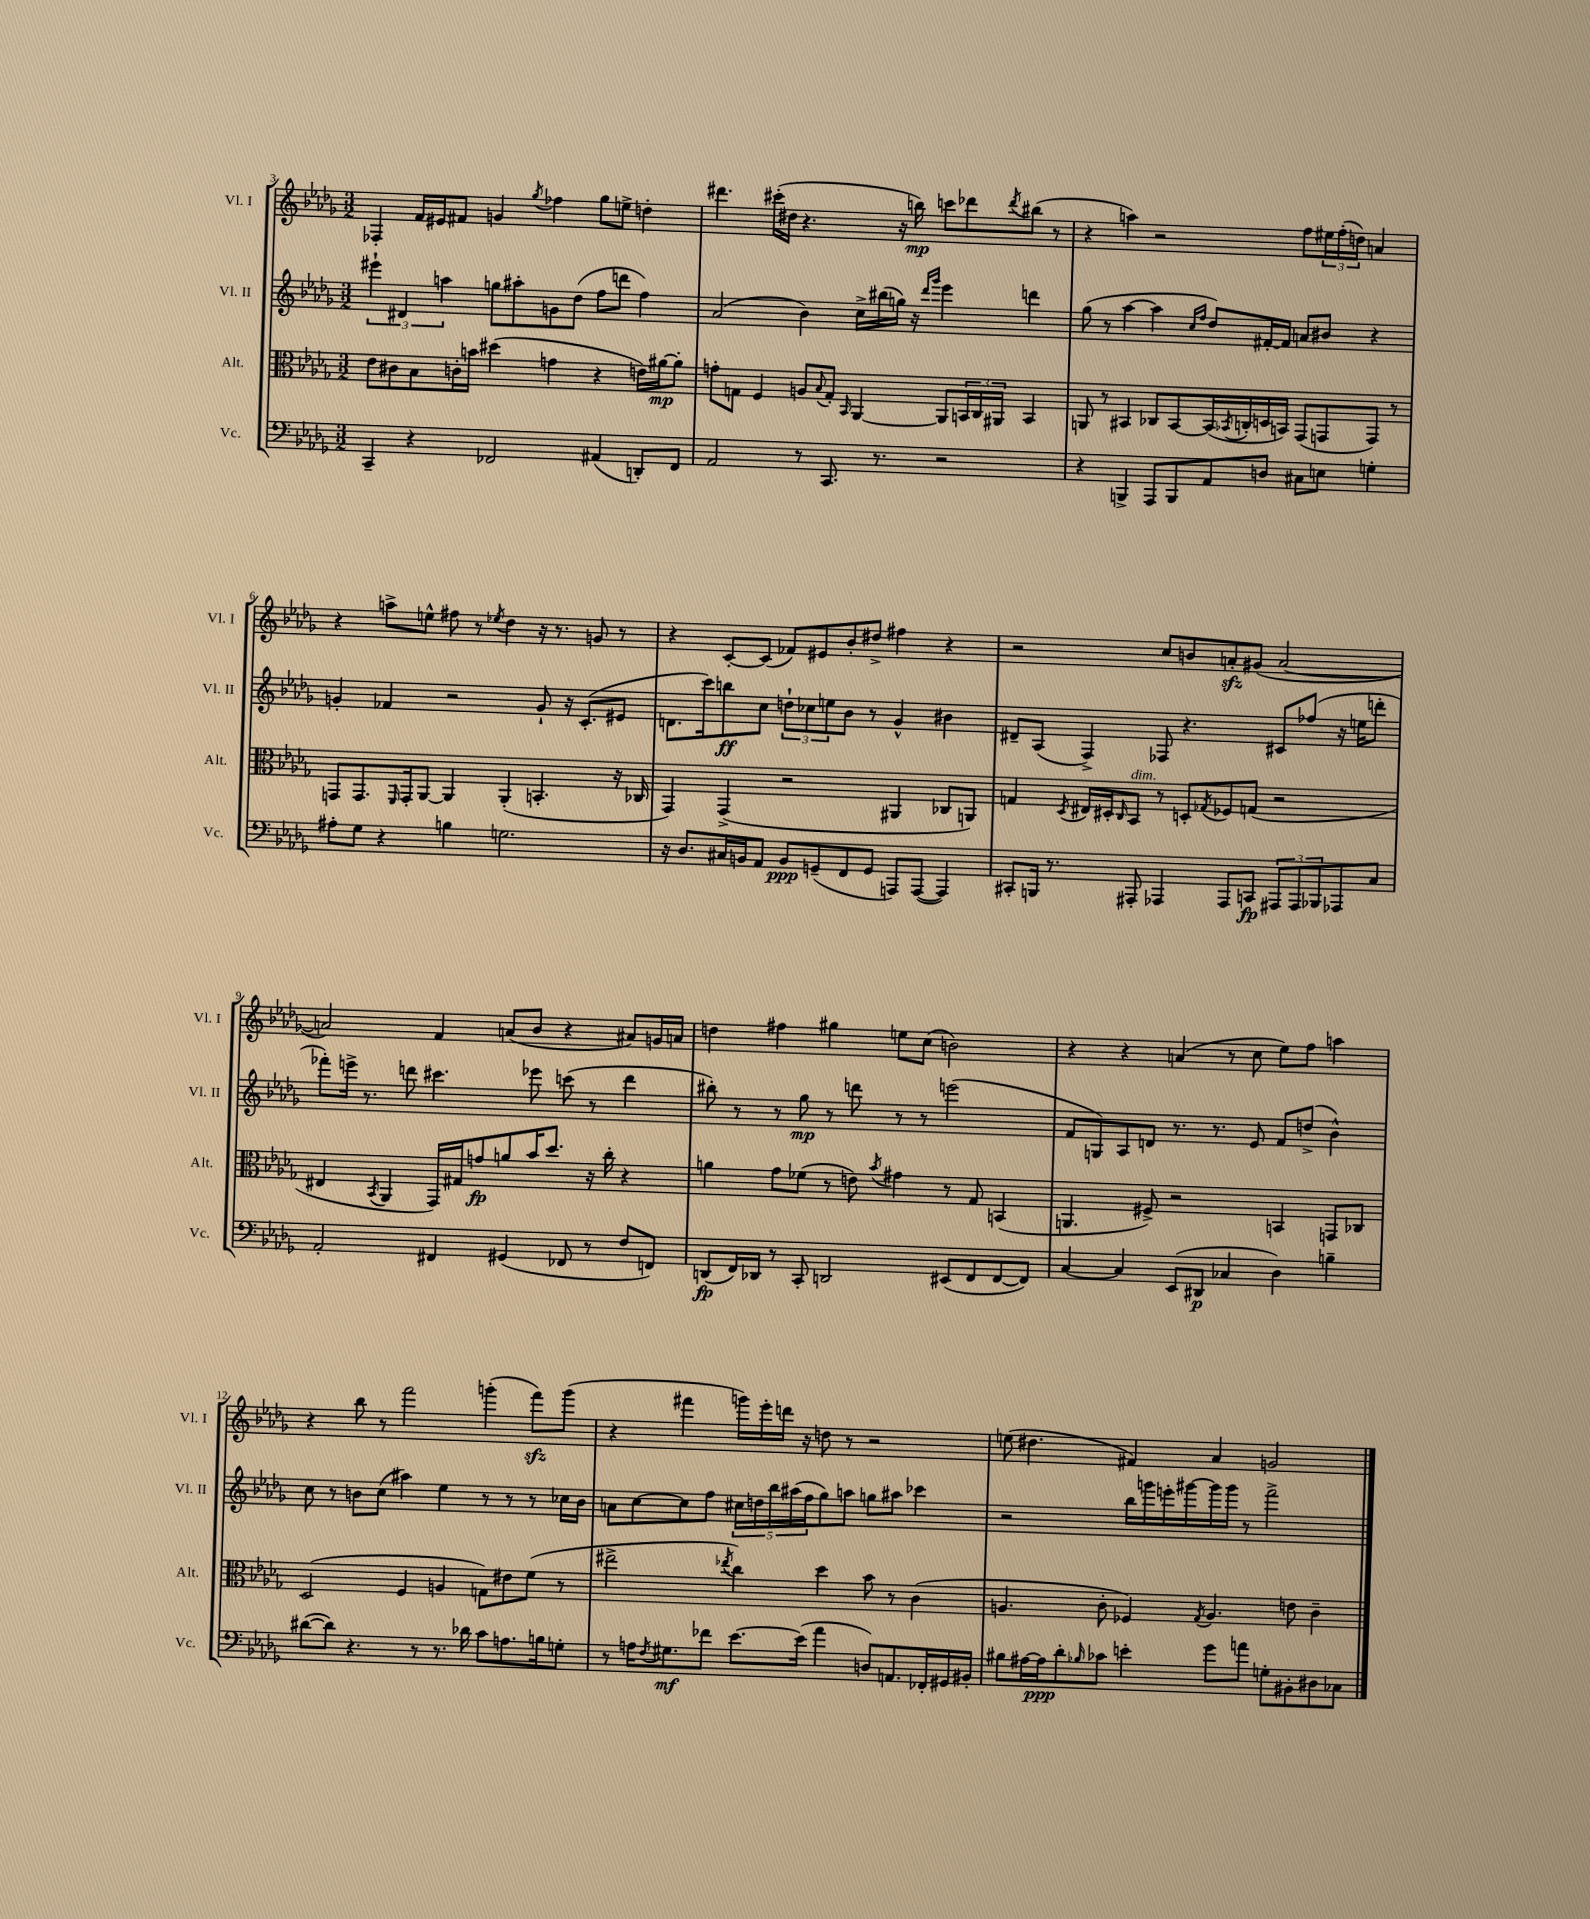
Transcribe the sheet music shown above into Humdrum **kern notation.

**kern	**kern	**kern	**kern
*staff4	*staff3	*staff2	*staff1
*clefF4	*clefC3	*clefG2	*clefG2
*k[b-e-a-d-g-]	*k[b-e-a-d-g-]	*k[b-e-a-d-g-]	*k[b-e-a-d-g-]
*M3/2	*M3/2	*M3/2	*M3/2
4CC~/	8e-\L	6eee#`\	4F-'/
.	8c#\	.	.
.	.	6d#/	.
4r	8B-\	.	16f/LL
.	.	.	16e#/J
.	.	6aa\	.
.	16c'\L	.	8f#/J
.	16b\JJ	.	.
2FF-/	(4dd#\	8gg\L	4g/
.	.	8aa#'\	.
.	.	.	8qgg-/
.	4g\	8g\	4ff-\
.	.	(8dd-\J	.
(4AA#/	4r	8ff\L	8gg-\L
.	.	8ddd\J	8ee^\J
8DD'/L)	16e\LL)	4ff\)	4dd'\
.	[16a#\J	.	.
8FF-/J	8a#'\]J	.	.
=	=	=	=
2AA-/	8g'\L	(2a-/	4.ddd#\
.	8G\J	.	.
.	4F/	.	.
.	.	.	(16ccc#'\LL
.	.	.	16dd#\JJ
8r	8A/L	4b-\)	4.r
.	8qqB-/	.	.
8.CC/	8G'/J	.	.
.	16qqBB-/	.	.
.	[4AA-/	16cc^\LL	.
8.r	.	(16bb#\	.
.	.	16gg\JJ)	16r
.	.	16r	16bb\)
.	.	16qqddd-/LL	.
.	.	16qqggg-/JJ	.
2r	8AA-/]L	4eee-\	8ccc\L
.	24BB/L	.	8ddd-\
.	24C/	.	.
.	24AA#/JJ	.	.
.	.	.	8qddd-/
.	4BB/	4ddd\	(8bb#\J
.	.	.	8r
=	=	=	=
4r	8AA/	(8gg-\	4r
.	8r	8r	.
4BBB^/	4BB#/	[4aa-\	4aa\)
8AAA-/L	8C-/L	4aa-\]	2r
8BBB/	[8BB#/	.	.
.	.	16qqcc/LL	.
.	.	16qqff/JJ	.
8AA-/	(16BB#/]L	8dd-/L)	.
.	8qBB-/	.	.
.	16C'/	.	.
8D/J	16D/	[16f#'/L	.
.	16BB/JJ)	16f#/]JJ	.
8C#\L	(8GG-/L	8a/L	8ff\L
8E\J	8GG/	8b#/J	24ee#\L
.	.	.	(24ff'\
.	.	.	24dd\JJ)
4G'\	8GG/J)	4r	4a/
.	8r	.	.
=	=	=	=
8A#'\L	8GG/L	4g'/	4r
8G-\J	8.GG/	.	.
4r	.	4f-/	8aa^\L
.	16qqFF/	.	.
.	16GG'/k	.	.
.	[8AA-/J	.	8ee^^\J
4B\	4AA-/]	2r	8ff#\
.	.	.	8r
.	.	.	8qee-/
2.G\	(4AA-'/	.	4dd-\
.	4.BB'/	8g`/	16r
.	.	.	8.r
.	.	16r	.
.	.	(8.c'/L	.
.	.	.	8g/
.	16r	8e#/J	8r
.	16C-/	.	.
=	=	=	=
16r	4GG-/)	8.d\L	4r
8.D-/L	.	.	.
.	.	16ccc\k)	.
16C#/L	(4GG-^/	8bb\	[8c'/L
16BB/J	.	.	.
8AA-/J	.	8cc\J	(8c/]J
8BB/L	2r	12dd`\L	8f-/L)
.	.	12cc-\	.
(8GG~/	.	.	8e#/
.	.	12ee\	.
8FF/	.	8b-\J	8b-'/
8GG/J	.	8r	8dd#^/J
8AAA/L)	4AA#/	4g-^^/	4ff#\
([8AAA/J	.	.	.
4AAA/])	8C-/L	4b#\	4r
.	8AA/J)	.	.
=	=	=	=
8CC#'/L	4G/	8d#~/L	2r
16BBB/Jk	.	(8A-/J	.
8.r	.	.	.
.	8qD-/	.	.
.	16E#/LL	4F^/)	.
.	16D#'/J	.	.
.	16qqC/	.	.
8AAA#'/	8BB-/J	.	.
4AAA-/	8r	8F-/	8cc/L
.	8D'/L	4.r	8b/
.	8qG-/	.	.
8AAA-/L	8F-/	.	8a'/
8CC/J	(8G/J	.	(8g#/J
12AAA#/L	2r	8c#/L	[2a/
12AAA#/	.	.	.
.	.	(8ff-/J	.
12BBB-/	.	.	.
8AAA-/	.	16r	.
.	.	16ee\LK	.
8C/J	.	8ddd'\J	.
=	=	=	=
2AA-'/	4E#/	8fff-'\L)	2a/])
.	.	16eee^\Jk	.
.	.	8.r	.
.	8qBB-/	.	.
.	4AA-/	.	.
.	.	8ddd\	.
4FF#/	16GG-/LL)	4.ccc#\	4f/
.	16G#/J	.	.
.	8g/	.	.
(4GG#/	8a/	.	(8a/L
.	16b-/K	8eee-\	8b-/J
.	8.dd-/J	.	.
8FF-/	.	(8ccc\	4r
8r	16r	8r	.
.	16cc'\	.	.
8F/L	4r	4ddd\	8a#/L)
8FF/J)	.	.	16g/L
.	.	.	16a/JJ
=	=	=	=
(8DD/L	4a\	8bb#'\)	4dd\
16FF/L)	.	8r	.
16DD-/JJ	.	.	.
8r	8g-\L	8r	4ff#\
8CC'/	(8f-\J	8gg-\	.
2DD/	8r	8r	4gg#\
.	8e\)	8ddd\	.
.	8qb-/	.	.
.	4g#\	8r	8ee\L
.	.	8r	(8cc\J
(8EE#/L	8r	(2eee\	2b\)
8FF/	8G-/	.	.
[8FF/	(4BB/	.	.
8FF/]J)	.	.	.
=	=	=	=
[4C/	4.AA/	8f/L	4r
.	.	8G/)	.
4C/]	.	8A-/	4r
.	8F#^/)	8d/J	.
(8EE-/L	2r	8.r	(4a/
8DD#/J	.	.	.
.	.	8.r	.
4C-/	.	.	8r
.	.	8e-/	8cc\
4D-\)	4BB/	8f/L	8ee-\L)
.	.	(8dd^/J	8ff\J
4B~\	8GG/L	4b-^^\)	4aa\
.	8C-/J	.	.
=	=	=	=
([8d#\L	(2D-/	8cc\	4r
8d#\]J)	.	8r	.
4.r	.	8b\L	8bb-\
.	.	(8cc\J	8r
.	4F/	4aa#\)	2fff\
8r	.	.	.
8.r	4A/	4ee-\	.
16d-\	.	.	.
8c\L	8G\L)	8r	(4ggg'\
8.A\	8e#\	8r	.
.	(8f\J	8r	8fff\L)
16B\k	.	.	.
8G'\J	8r	16cc-\LL	(8ggg\J
.	.	16b\JJ	.
=	=	=	=
8r	2ee#^\	8a\L	4r
16A\LK	.	[8cc\	.
8qF/	.	.	.
8.G#\	.	.	.
.	.	8cc\]	4fff#\
8f-\J	.	8ff\J	.
.	8qee-/	.	.
[8.e-\L	4cc\)	20cc#\LL	16ggg\LL)
.	.	20dd\	.
.	.	.	16eee-'\
.	.	20bb-\	.
.	.	.	16ddd\JJ
.	.	(20aa#\	.
(16e-\]Jk	.	.	16r
.	.	20ff\J	.
4a-\	4dd-\	8gg-\)	8dd\
.	.	8aa\J	8r
8D/L)	8b-\	8gg\L	2r
8.AA/	8r	8aa#\J	.
.	(4c\	4ccc-\	.
16FF-'/L	.	.	.
16GG#/	.	.	.
16BB#'/JJ	.	.	.
=	=	=	=
8B#\L	4.A/	2r	(8ee\
[16A#\L	.	.	4.dd#\
16A#\]J	.	.	.
8d-'\	.	.	.
16qqB-/	.	.	.
8c-\J	8c'\	.	.
4e'\	4F-/)	16bb-\LL	4f#/)
.	.	16ggg\	.
.	.	16eee'\	.
.	.	[16ggg#\	.
.	8qG-/	.	.
8g-\L	4.A/	16ggg#\]	4a-/
.	.	16ggg#\JJ	.
8a\J	.	8r	.
8G'\L	.	2fff^\	2g/
8BB#'\	8e\	.	.
8D#\	4c~\	.	.
8C-\J	.	.	.
==	==	==	==
*-	*-	*-	*-
